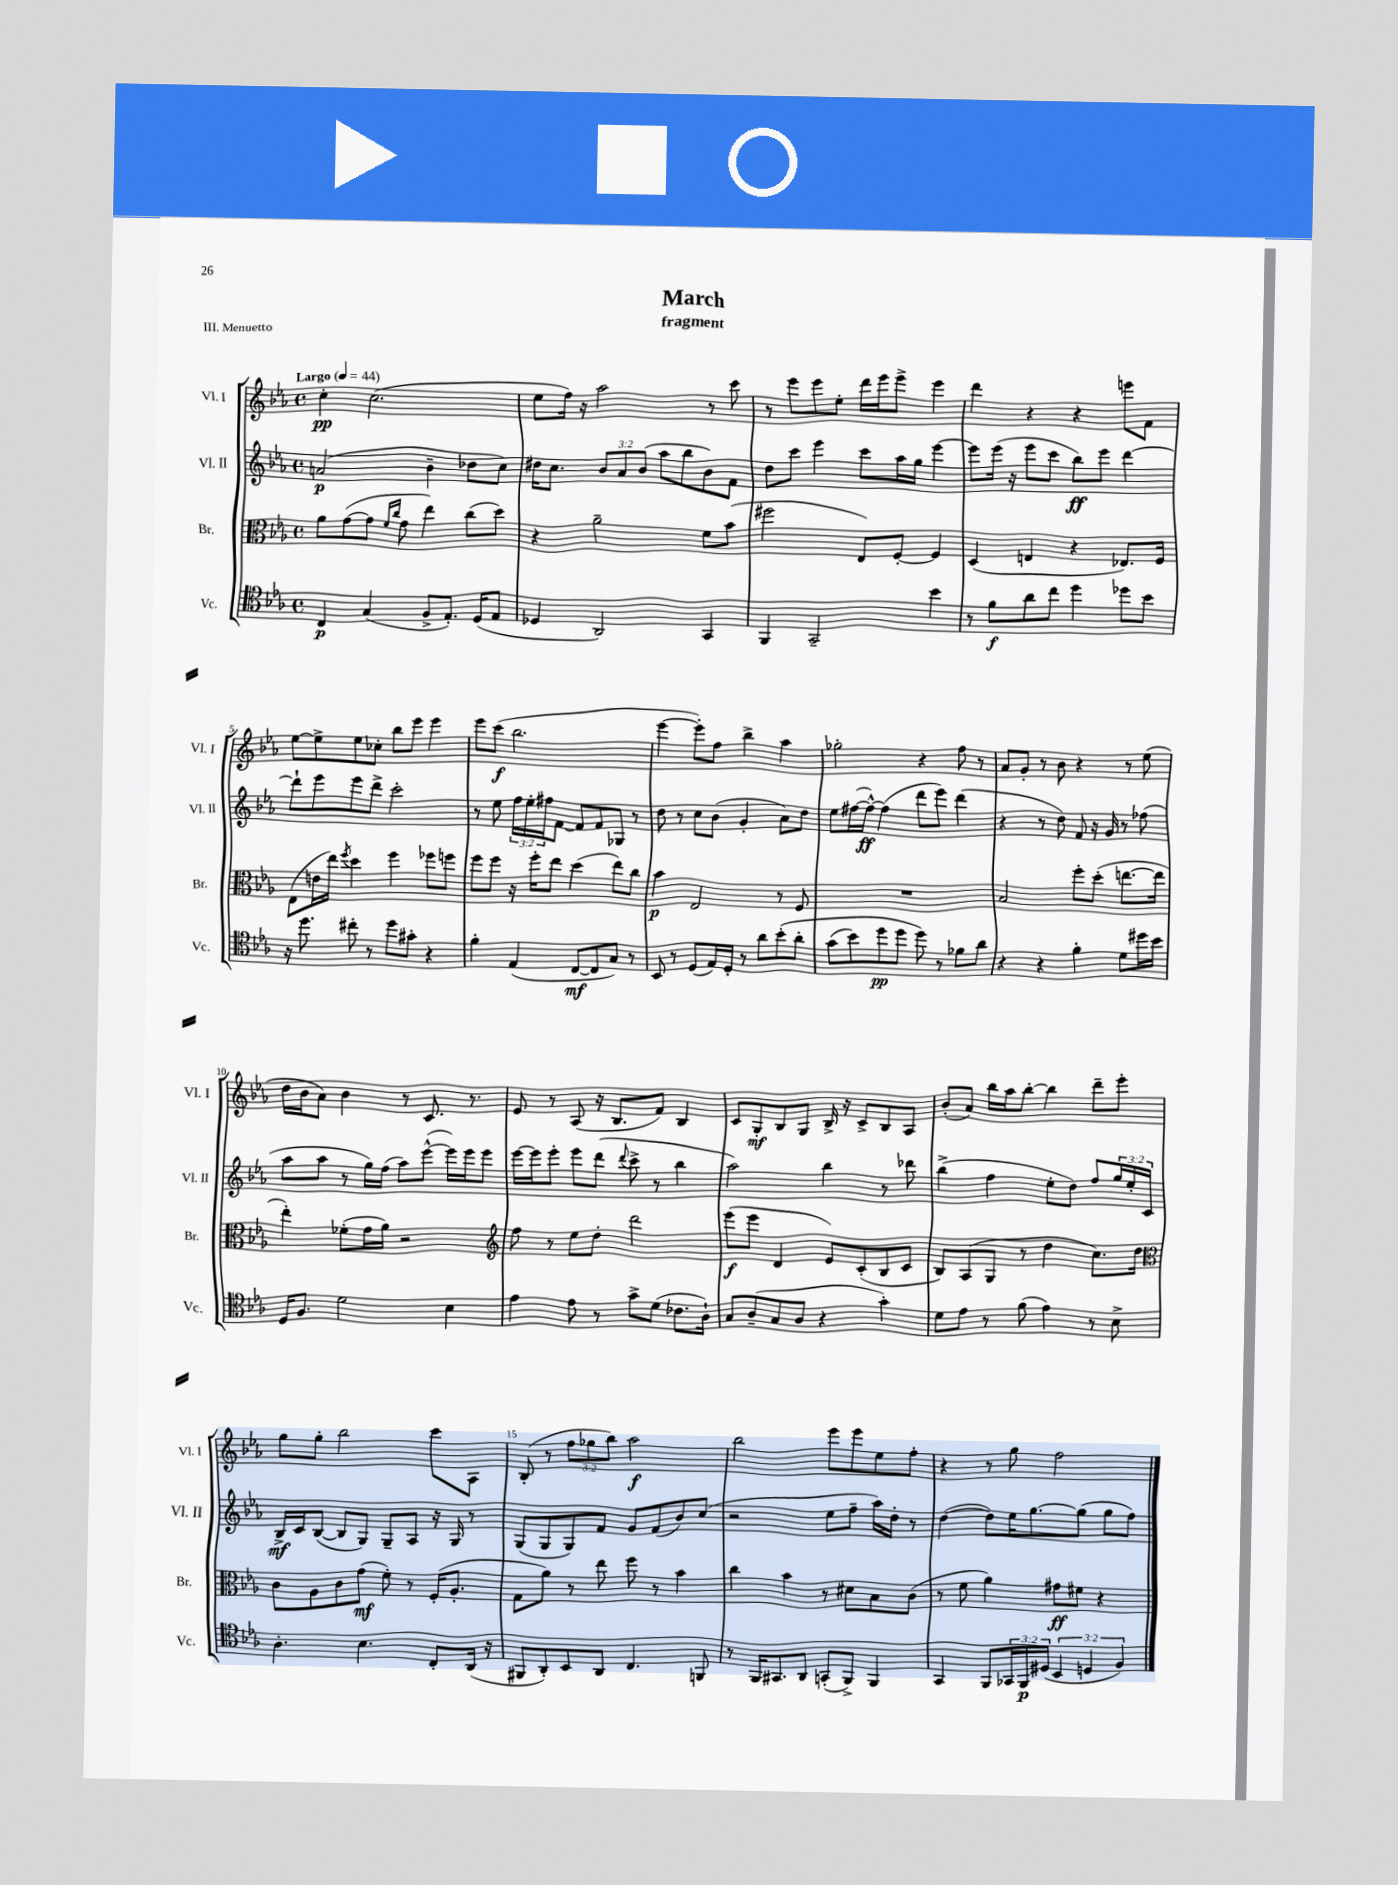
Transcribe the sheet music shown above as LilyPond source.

\header { title = "March" subtitle = "fragment" piece = "III. Menuetto" }
<<
\new StaffGroup <<
\new Staff = "s0" \with { instrumentName = "Vl. I" shortInstrumentName = "Vl. I" } {
    \clef treble \key ees \major \defaultTimeSignature \time 4/4 \override Staff.TupletNumber.text = #tuplet-number::calc-fraction-text \tempo "Largo" 4 = 44
    c''4-.\pp c''2.( |
    ees''8 f''16) r16 aes''2 r8 c'''8 |
    r8 ees'''8 ees'''8 ees''8-. d'''16 ees'''16 ees'''8-> ees'''4 |
    d'''4 r4 r4 e'''8 f'8 |
    ees''8~ ees''8-> ees''8 ces''8-. bes''8 ees'''8 ees'''4 |
    ees'''8 c'''8\f( bes''2. |
    ees'''4~ ees'''8-.) f''8 bes''4-> aes''4 |
    ges''2-. r4 f''8 r8 |
    aes'8 g'8-. r8 bes'8 r4 r8 ees''8( |
    d''16 bes'16 aes'8) bes'4 r8 c'8. r8. |
    ees'8 r8 aes8( r16 bes8. f'8) bes4 |
    c'8 g8-.\mf bes8 g8 bes16-> r16 c'8-> bes8 aes8 |
    bes'8-.( aes'8) bes''16 aes''16 bes''8~-. bes''4 d'''8-- ees'''8-. |
    g''8 g''8-. bes''2 c'''8 aes8 |
    bes8-.( r8 \tuplet 3/2 { f''8 ges''8 bes''8) } aes''2\f |
    bes''2 ees'''8 ees'''8 ees''8 f''8-. |
    r4 r8 g''8 f''2 \bar "|." |
}
\new Staff = "s1" \with { instrumentName = "Vl. II" shortInstrumentName = "Vl. II" } {
    \clef treble \key ees \major \defaultTimeSignature \time 4/4 \override Staff.TupletNumber.text = #tuplet-number::calc-fraction-text
    a'2\p( bes'4-- des''8 c''8) |
    dis''16 c''8. \tuplet 3/2 { bes'8 aes'8 bes'8( } aes''8 bes''8 bes'8) f'8 |
    d''8 c'''8 ees'''4 c'''8 aes''16 g''16 ees'''4~ |
    ees'''8 ees'''16( r16 ees'''8 c'''8 bes''8\ff) ees'''8 d'''4~ |
    d'''8-! ees'''8 ees'''8 d'''8-> c'''2-. |
    r8 ees''8 \tuplet 3/2 { f''16 ees''16-. fis''16 } f'8~ f'8 f'8 ges8 r8 |
    d''8 r8 c''8 bes'8( g'4-. aes'8) d''8 |
    ees''8 fis''16~( fis''16~-^\ff) fis''4( d'''8 ees'''8) d'''4( |
    r4 r8 d''8) f'8 r16 g'16 r8 fes''8( |
    aes''8 aes''8 r8 g''16) f''16( aes''8) ees'''8~-^( ees'''16) ees'''16 ees'''8 |
    ees'''16~ ees'''16 ees'''8-. ees'''8 d'''8( \appoggiatura { d'''8 } c'''8-> r8 bes''4 |
    aes''2) bes''4 r8 des'''8 |
    bes''4->( f''4 ees''8-. d''8) f''8 \tuplet 3/2 { g''16 ees''16-. c'16 } |
    bes16->\mf c'16 bes8~( bes8 g8) g8-- aes8 r16 g16 r8 |
    g8( g8 g8) f'8 g'8 f'8( bes'8) c''8( |
    r2 ees''8 f''8-- aes''16) d''16-. r8 |
    d''4~( d''8) ees''16 g''8.~ g''8( g''8 f''8) \bar "|." |
}
\new Staff = "s2" \with { instrumentName = "Br." shortInstrumentName = "Br." } {
    \clef alto \key ees \major \defaultTimeSignature \time 4/4
    aes'8 g'8~( g'8 \grace { f'16 c''16 } g'8 ees''4) c''8( d''8) |
    r4 aes'2-- f'8 bes'8( |
    fis''2 ees8) f8~-. f4 |
    d4( e4 r4 ees8.) f16 |
    ees8( e'16 ees''16) \acciaccatura { f''8 } d''4 f''4 fes''8 f''8 |
    f''8 f''8 r16 f''16-. ees''8 d''4( ees''8) c''8 |
    bes'4\p ees2 r8 f8 |
    R1 |
    bes2 f''8-. d''8-.( e''8.~ e''16 |
    ees''4-.) fes'8-.( g'16 aes'16) r2 |
    \clef treble f''8 r8 ees''8 d''8-. d'''2 |
    ees'''8\f( ees'''8 d'4 ees'8) c'8-.( bes8 c'8 |
    bes8) aes8( g8 r8 d''4 c''8.) d''16 |
    \clef alto c'8 aes8 c'8 g'8\mf( f'8-.) r8 f16-.( aes8.-. |
    g8 aes'8) r8 ees''8 f''8 r8 bes'4 |
    c''4 bes'4 r8 dis'8 bes8 c'8( |
    r8 f'8 aes'4) gis'8\ff fis'8 r4 \bar "|." |
}
\new Staff = "s3" \with { instrumentName = "Vc." shortInstrumentName = "Vc." } {
    \clef tenor \key ees \major \defaultTimeSignature \time 4/4 \override Staff.TupletNumber.text = #tuplet-number::calc-fraction-text
    c4\p g4( f8-> ees8.-.) d16( ees8 |
    des4 aes,2) g,4 |
    f,4 g,2-- bes'4 |
    r8 f'8\f aes'8 c''8 d''4 des''8 bes'8 |
    r16 d''8. cis''8-. r8 d''8 gis'8-. r4 |
    f'4-. ees4( c8~\mf c8 g8) r8 |
    bes,8 r8 d8( ees16) d16-. r8 aes'8 bes'8-.\( aes'8-. |
    g'8( bes'8) d''8\pp d''8 d''8\) r8 fes'8 aes'8 |
    r4 r4 f'4-. d'8 dis''16 bes'16 |
    d16 f8. d'2 bes4 |
    ees'4 ees'8 r8 g'8-> d'8( ces'8. aes16-!) |
    g8 aes8--( g8 aes8 r4 g'4-.) |
    d'8 ees'8 r8 f'8( ees'4) r8 bes8-> |
    aes4.-. bes4. c8-. aes,16( r16 |
    fis,8 aes,8-.) bes,8 aes,8 c4. f,8 |
    r8 f,16 gis,8. aes,8 g,8-.( f,8->) f,4 |
    g,4 f,8 \tuplet 3/2 { ges,16 f,16\p dis16( } \tuplet 3/2 { bes,4 d4 f4) } \bar "|." |
}
>>
>>
\layout { \context { \Score \override BarNumber.break-visibility = ##(#f #t #t) barNumberVisibility = #(every-nth-bar-number-visible 5) } }
